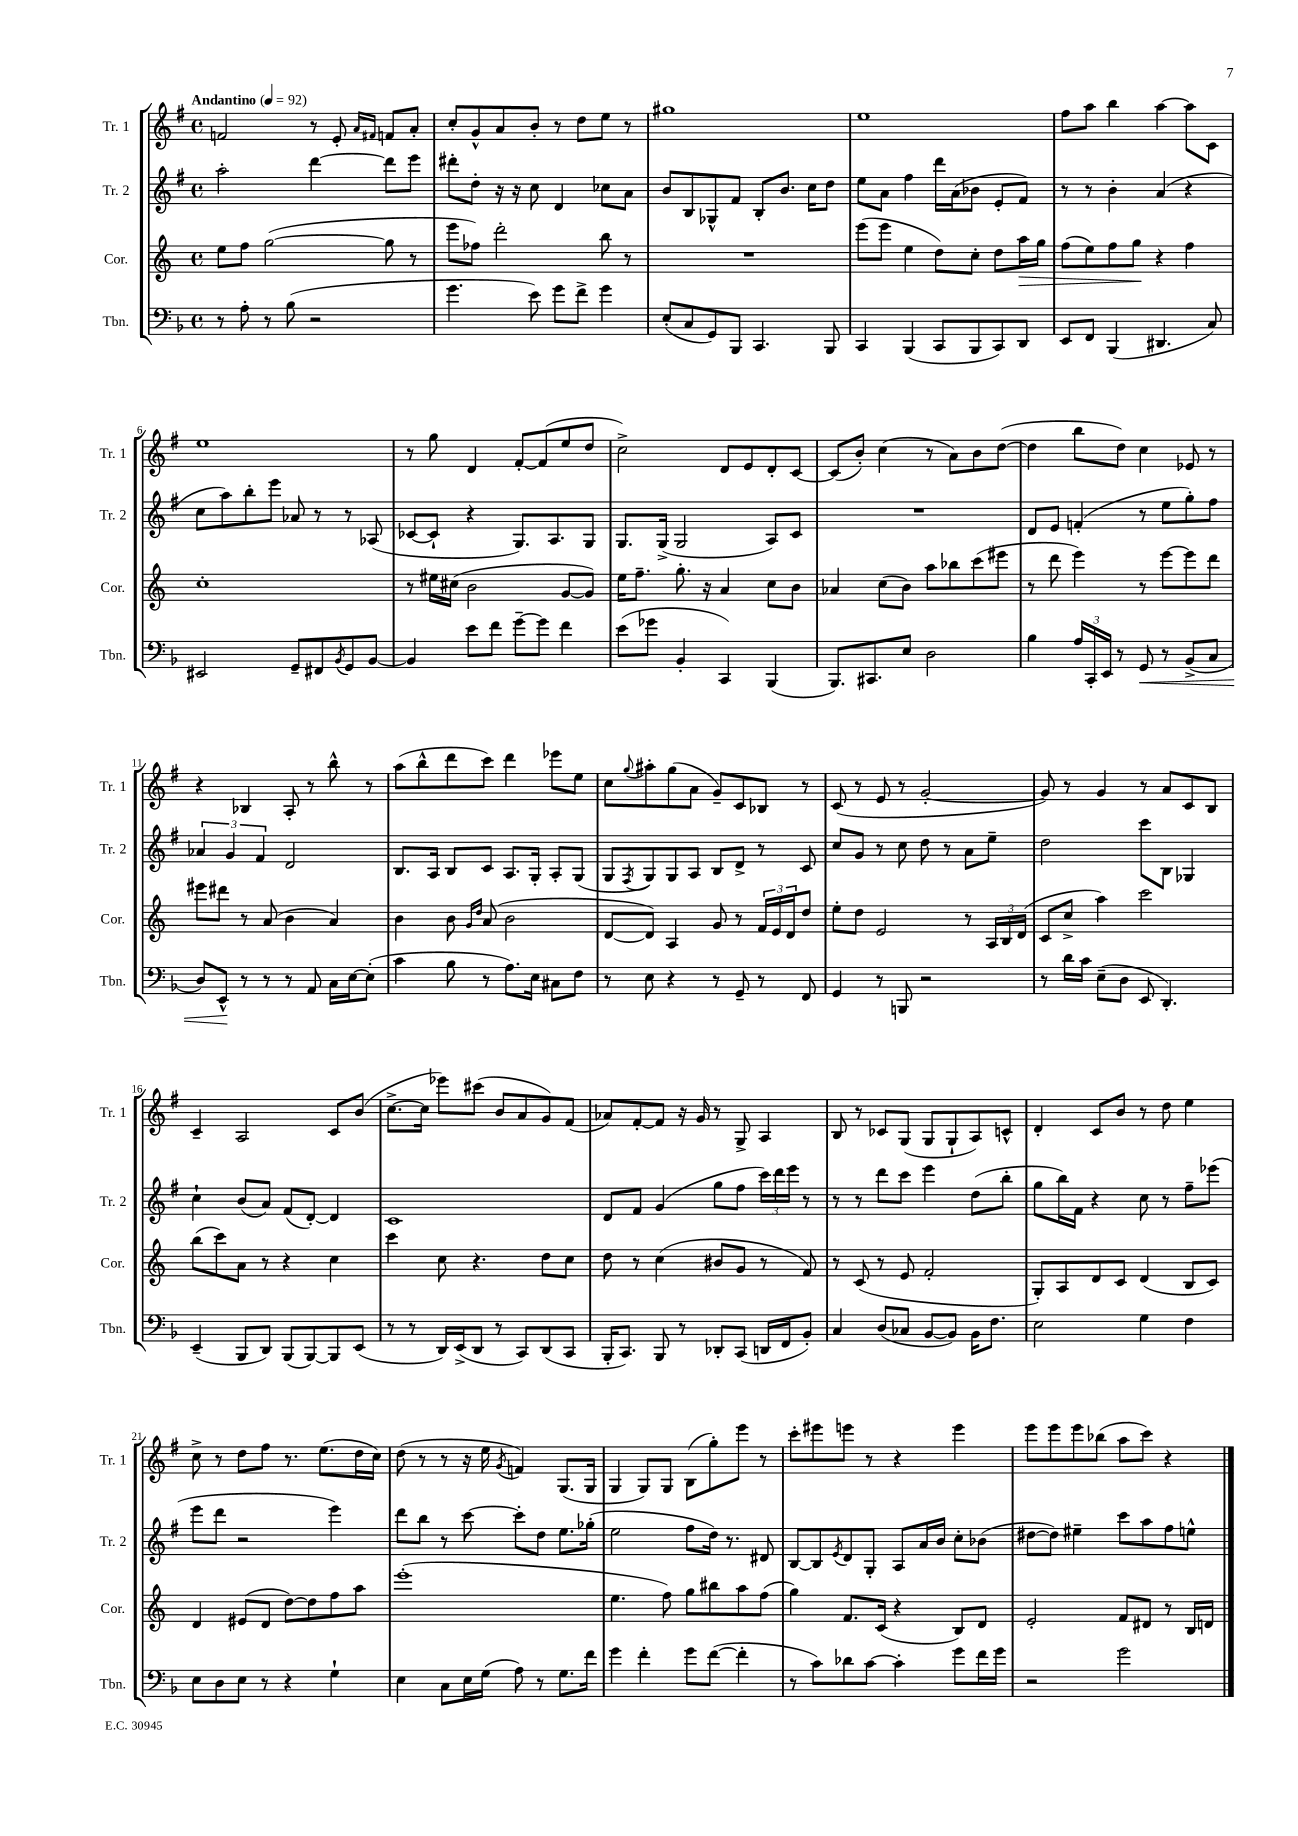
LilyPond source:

<<
\new StaffGroup <<
\new Staff = "s0" \with { instrumentName = "Tr. 1" shortInstrumentName = "Tr. 1" } {
    \clef treble \key g \major \defaultTimeSignature \time 4/4 \tempo "Andantino" 4 = 92
    f'2 r8 e'8-. \grace { a'16 fis'16 } f'8 a'8-. |
    c''8-. g'8-^ a'8 b'8-. r8 d''8 e''8 r8 |
    gis''1 |
    e''1 |
    fis''8 a''8 b''4 a''4~ a''8 c'8 |
    e''1 |
    r8 g''8 d'4 fis'8~-. fis'8( e''8 d''8 |
    c''2->) d'8 e'8 d'8-. c'8~ |
    c'8( b'8-.) c''4( r8 a'8) b'8 d''8~( |
    d''4 b''8 d''8) c''4 ees'8 r8 |
    r4 bes4 a8-. r8 b''8-^ r8 |
    a''8( b''8-^ d'''8 c'''8) d'''4 ees'''8 e''8 |
    c''8 \appoggiatura { g''8 } ais''8-. g''8( a'8 g'8--) c'8 bes8 r8 |
    c'8( r8 e'8 r8 g'2~-. |
    g'8) r8 g'4 r8 a'8 c'8 b8 |
    c'4-- a2 c'8 b'8( |
    c''8.~-> c''16 ees'''8) cis'''8( b'8 a'8 g'8) fis'8( |
    aes'8) fis'8~-. fis'8 r16 g'16 r8 g8-> a4 |
    b8 r8 ces'8 g8( g8 g8-! a8) c'8-^ |
    d'4-. c'8 b'8 r8 d''8 e''4 |
    c''8-> r8 d''8 fis''8 r8. e''8.( d''16 c''16) |
    d''8( r8 r8 r16 e''16 \acciaccatura { g'8 } f'4) g8.( g16 |
    g4 g8) g8 b8( g''8-.) e'''8 r8 |
    c'''8-. eis'''8 e'''8 r8 r4 e'''4 |
    e'''8 e'''8 e'''8 bes''8( a''8 c'''8) r4 \bar "|." |
}
\new Staff = "s1" \with { instrumentName = "Tr. 2" shortInstrumentName = "Tr. 2" } {
    \clef treble \key g \major \defaultTimeSignature \time 4/4
    a''2-. d'''4~ d'''8 e'''8 |
    dis'''8-. d''8-. r16 r16 c''8 d'4 ces''8 a'8 |
    b'8 b8 ges8-^ fis'8 b8-. b'8. c''16 d''8 |
    e''8 a'8 fis''4 d'''16 a'16( bes'8 e'8-. fis'8) |
    r8 r8 b'4-. a'4( r4 |
    c''8 a''8) b''8-. e'''8 aes'8 r8 r8 aes8( |
    ces'8~ ces'8-! r4 g8.) a8. g8 |
    g8. g16->( g2 a8) c'8 |
    R1 |
    d'8 e'8 f'4-.( r8 e''8 g''8-.) fis''8 |
    \tuplet 3/2 { aes'4 g'4 fis'4 } d'2 |
    b8. a16 b8 c'8 a8. g16-. a8-. g8( |
    g8 \acciaccatura { fis8 } g8) g8 a8 b8 d'8-> r8 c'8 |
    c''8 g'8 r8 c''8 d''8 r8 a'8 e''8-- |
    d''2 c'''8 b8 ges4 |
    c''4-! b'8( a'8) fis'8( d'8~-.) d'4 |
    c'1 |
    d'8 fis'8 g'4( g''8 fis''8 \tuplet 3/2 { c'''16) d'''16 e'''16 } r8 |
    r8 r8 d'''8 c'''8 e'''4 d''8( b''8-. |
    g''8 b''16) fis'16 r4 c''8 r8 fis''8-- ees'''8( |
    e'''8 d'''8 r2 e'''4) |
    d'''8 b''8 r8 c'''8~ c'''8-. d''8 e''8. ges''16-.( |
    e''2 fis''8 d''16) r8. dis'8 |
    b8~ b8 \acciaccatura { e'8 } d'8 g8-. a8 a'16 b'16 c''8-. bes'8( |
    dis''8~ dis''8) eis''4-- c'''8 a''8 fis''8 e''8-^ \bar "|." |
}
\new Staff = "s2" \with { instrumentName = "Cor." shortInstrumentName = "Cor." } {
    \clef treble \key c \major \defaultTimeSignature \time 4/4
    e''8 f''8 g''2~( g''8 r8 |
    e'''8 fes''8) d'''2-. b''8 r8 |
    R1 |
    e'''8( e'''8 e''4 d''8) c''8-. d''8 a''16\> g''16 |
    f''8( e''8) f''8 g''8\! r4 f''4 |
    c''1-. |
    r8 eis''16 cis''16( b'2 g'8~ g'8) |
    e''16 f''8.-- g''8.-. r16 a'4 c''8 b'8 |
    aes'4 c''8( b'8) a''8 bes''8 c'''8( eis'''8 |
    r8 d'''8 e'''4) r8 e'''8~ e'''8 d'''8 |
    eis'''8 dis'''8 r8 a'8( b'4 a'4) |
    b'4 b'8 \grace { g'16 d''16 } a'8( b'2 |
    d'8~ d'8) a4 g'8 r8 \tuplet 3/2 { f'16 e'16 d'16 } d''8 |
    e''8-. d''8 e'2 r8 \tuplet 3/2 { a16 b16 d'16( } |
    c'8 c''8-> a''4) c'''2 |
    b''8( c'''8) a'8 r8 r4 c''4 |
    c'''4 c''8 r4. d''8 c''8 |
    d''8 r8 c''4( bis'8 g'8 r8 f'8) |
    r8 c'8( r8 e'8 f'2-. |
    g8-.) a8 d'8 c'8 d'4( b8 c'8) |
    d'4 eis'8( d'8 d''8~) d''8 f''8 a''8 |
    e'''1-.( |
    e''4. f''8) g''8 bis''8 a''8 f''8( |
    g''4) f'8. c'16( r4 b8) d'8 |
    e'2-. f'8 dis'8 r8 b16 d'16 \bar "|." |
}
\new Staff = "s3" \with { instrumentName = "Tbn." shortInstrumentName = "Tbn." } {
    \clef bass \key f \major \defaultTimeSignature \time 4/4
    r8 a8-. r8 bes8( r2 |
    g'4. e'8) g'8 f'8-> g'4 |
    e8-.( c8 g,8) bes,,8 c,4. bes,,8 |
    c,4 bes,,4( c,8 bes,,8 c,8) d,8 |
    e,8 f,8 bes,,4( dis,4. c8) |
    eis,2 g,8-- fis,8 \acciaccatura { bes,8 } g,8 bes,8~ |
    bes,4 e'8 f'8 g'8~-- g'8 f'4 |
    e'8( ges'8 bes,4-. c,4) bes,,4( |
    bes,,8.) cis,8. e8 d2 |
    bes4 \tuplet 3/2 { a16 c,16-. e,16 } r8 g,8\< r8 bes,8->( c8 |
    d8) e,8-^\! r8 r8 r8 a,8 c16 e16~ e8-.( |
    c'4 bes8 r8 a8.) e16 cis8 f8 |
    r8 e8 r4 r8 g,8-- r8 f,8 |
    g,4 r8 b,,8 r2 |
    r8 d'16 c'16 e8--( d8 e,8 d,4.-.) |
    e,4--( bes,,8 d,8) bes,,8( bes,,8~) bes,,8 e,8( |
    r8 r8 d,16) e,16->( d,8 r8 c,8) d,8( c,8 |
    bes,,16-. c,8.) bes,,8 r8 des,8-. c,8( d,16 f,16 bes,8-.) |
    c4 d8( ces8 bes,8~ bes,8) bes,16 f8. |
    e2 g4 f4 |
    e8 d8 e8 r8 r4 g4-! |
    e4 c8 e16 g16( a8) r8 g8. f'16 |
    g'4 f'4-. g'8 f'8~( f'4-. |
    r8 c'8) des'8 c'8~ c'4-. g'8 f'16 g'16 |
    r2 g'2 \bar "|." |
}
>>
>>
